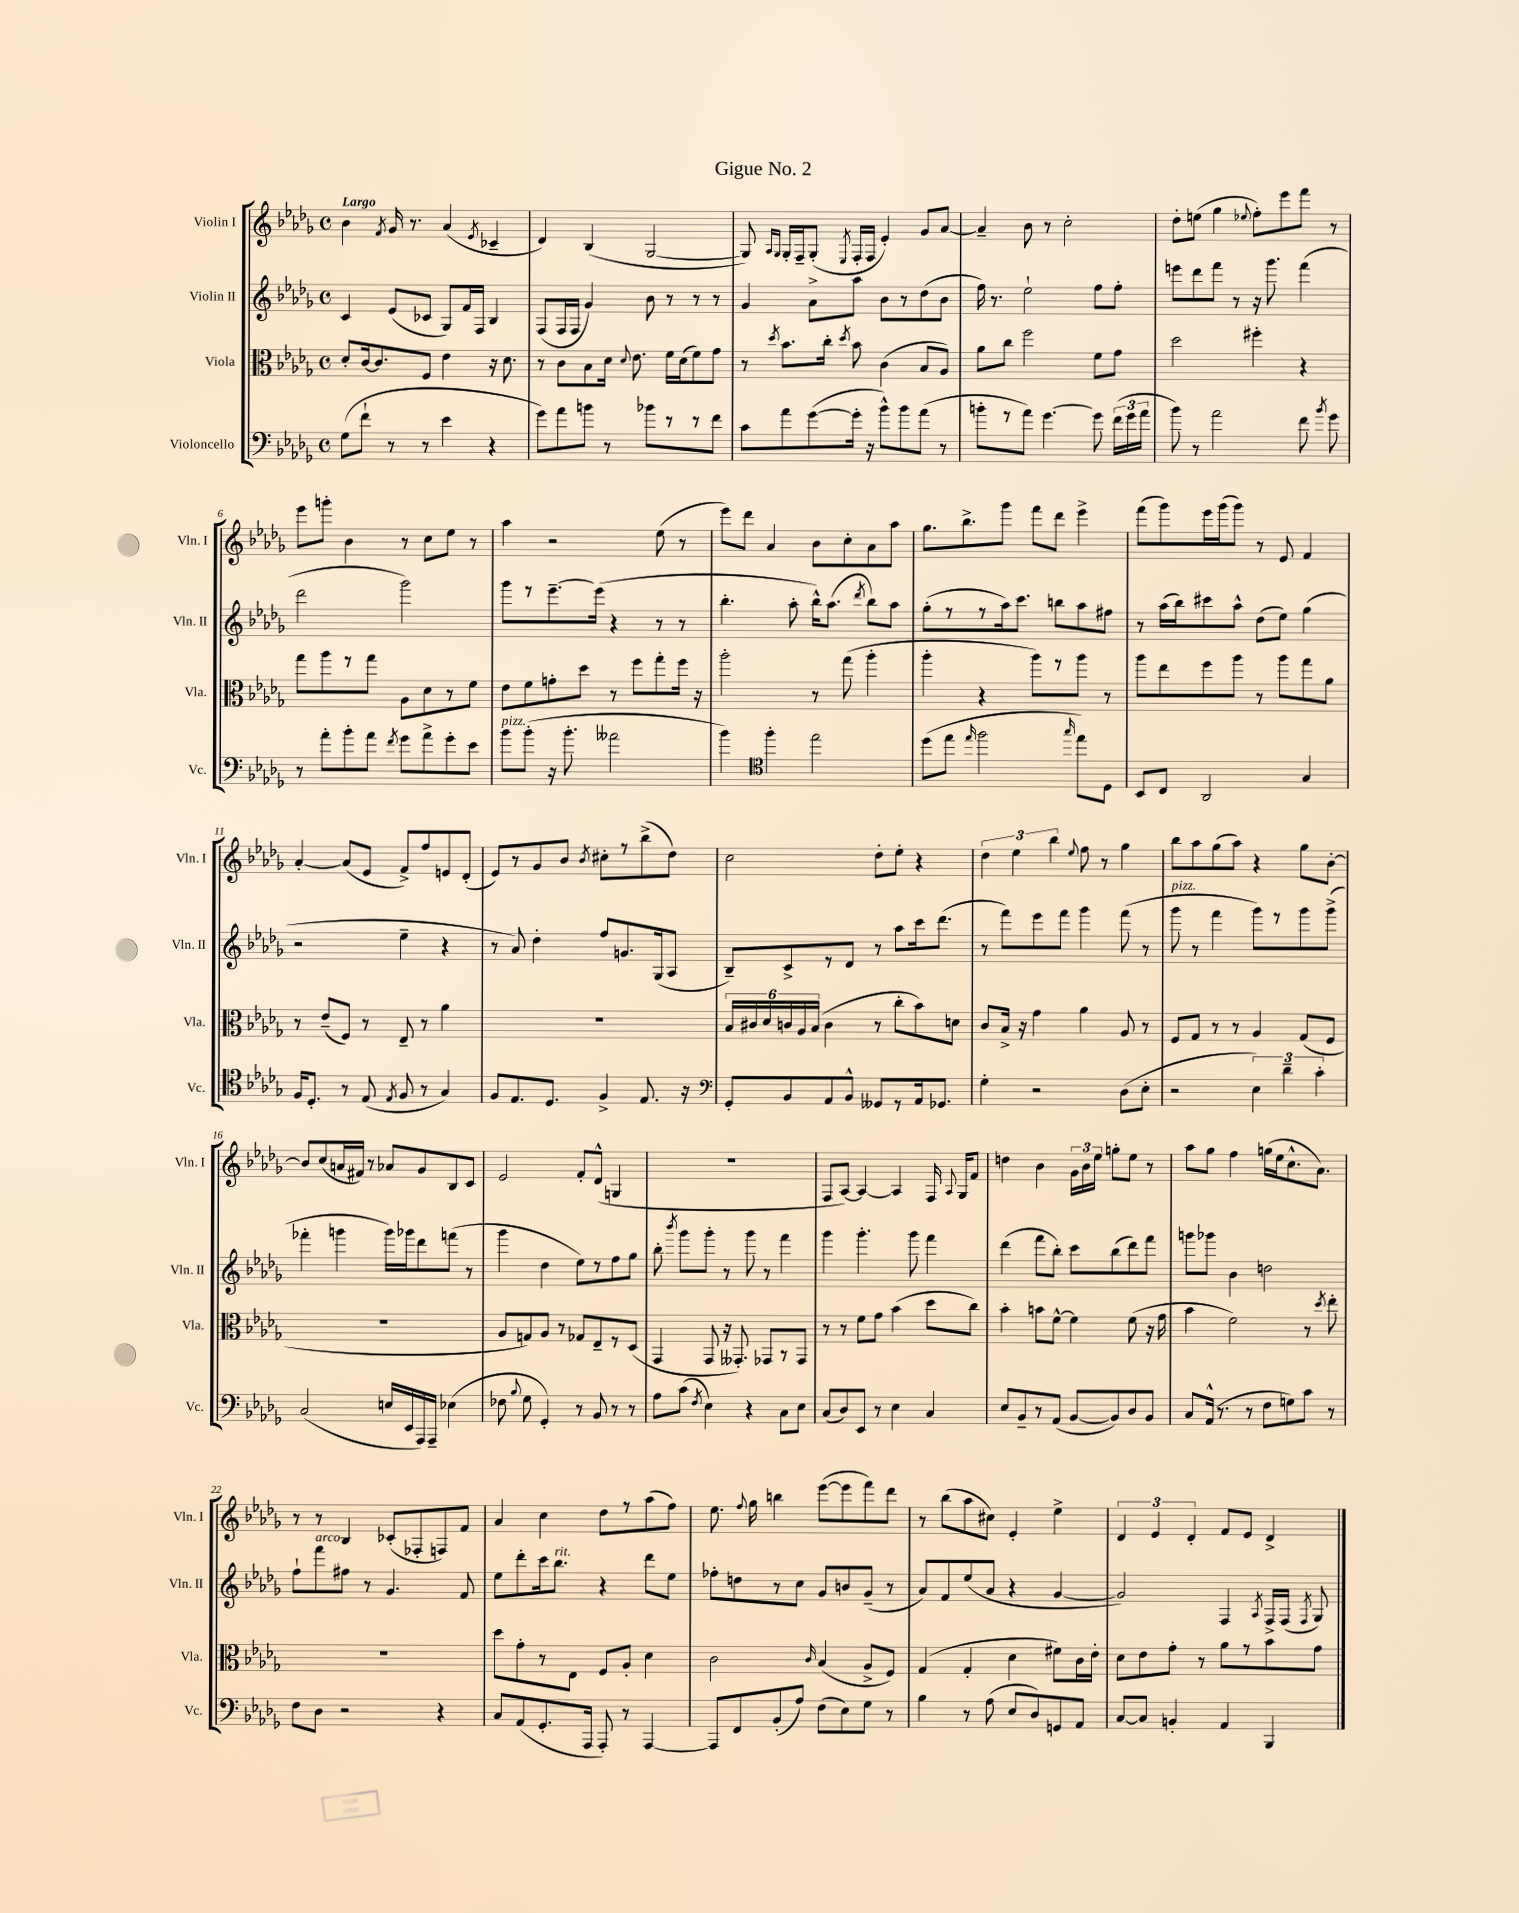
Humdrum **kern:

**kern	**kern	**kern	**kern
*part4	*part3	*part2	*part1
*staff4	*staff3	*staff2	*staff1
*I"Violoncello	*I"Viola	*I"Violin II	*I"Violin I
*I'Vc.	*I'Vla.	*I'Vln. II	*I'Vln. I
*clefF4	*clefC3	*clefG2	*clefG2
*k[b-e-a-d-g-]	*k[b-e-a-d-g-]	*k[b-e-a-d-g-]	*k[b-e-a-d-g-]
*M4/4	*M4/4	*M4/4	*M4/4
*met(c)	*met(c)	*met(c)	*met(c)
=1	=1	=1	=1
!	!	!	!LO:TX:a:B:t=Largo
(8G-\L	8d-'/L	4c/	4b-\
8f`\J	[16c/k	.	.
.	8.c/]	.	.
.	.	.	8qf/
8r	.	(8e-/L	16g-/
.	.	.	8.r
8r	8F/J	8c-X/J	.
4e-\	4e-\	8G-/L)	(4a-/
.	.	16f/L	.
.	.	16F/JJ	.
.	.	.	8qe-/
4r	16r	4B-/	4c-X~/
.	8.d-\	.	.
=2	=2	=2	=2
8g-\L)	8r	(8F/L	4d-/)
8a-\	8c\L	16F/L	.
.	.	16F/JJ	.
8bn\J	8B-\	4g-/)	(4B-/
8r	16d-\Jk	.	.
.	8qqd-/	.	.
.	8.e-\	.	.
8b-X\L	.	8b-\	[2G-/
8r	16f\LL	8r	.
.	(16d-\J	.	.
8r	8f\)	8r	.
8f\J	8g-\J	8r	.
=3	=3	=3	=3
8c\L	8r	4g-/	8G-/])
.	.	.	16qqA-/LL
.	8qdd-/	.	16qqG-/JJ
8a-\	8.b-\L	.	16G-'/LL
.	.	.	16F~/J
([8g-\	.	8a-^\L	(8G-'/J
.	16cc'\Jk	.	.
.	8qdd-/	.	8qE-/
16g-'\Jk]	8b-\	8aa-\J	16F'/LL
16r	.	.	16F/JJ
8b-^^\L)	(4c\	8b-\L	4e-'/)
8b-\	.	8r	.
(8a-\J	8B-/L	(8dd-\	8g-/L
8r	8A-/J)	8b-\J	[8a-/J
=4	=4	=4	=4
8bn'\L	8a-\L	16ff\)	4a-~/]
.	.	8.r	.
8r	8cc\J	.	.
8a-\J)	2ff\	2ee-`\	8b-\
[4.g-\	.	.	8r
.	.	.	2cc'\
8g-\]	8f\L	8ff\L	.
(24f\LL	8g-\J	8ff'\J	.
24g-\	.	.	.
24a-\JJ	.	.	.
=5	=5	=5	=5
8b-\)	2dd-\	8eeen\L	8dd-'\L
8r	.	8ddd-\	(8een\J
2a-\	.	8fff\J	4gg-\
.	.	8r	.
.	.	.	8qqee-X/
.	4ff#X'\	16r	8ff'\L)
.	.	8.ggg-\	.
.	.	.	8eee-\
8f\	4r	(4fff\	8fff\J
8qb-/	.	.	.
8g-\	.	.	8r
!!LO:LB:g=z
=6	=6	=6	=6
8r	8gg-\L	2ddd-\	8eee-\L
8a-'\L	8aa-\	.	8gggn'\J
8b-'\	8r	.	4b-\
8a-\J	8gg-\J	.	.
8qf/	.	.	.
8g-\L	8A-\L	2ggg-\)	8r
8a-^\	8d-\	.	8cc\L
8g-'\	8r	.	8ee-\J
8e-\J	8f\J	.	8r
=7	=7	=7	=7
!LO:TX:a:i:t=pizz.	!	!	!
8b-\L	8e-\L	8ggg-\L	4aa-\
(8b-'\J	8f\	8r	.
16r	8gn'\	[8.eee-~\	2r
8.b-'\	.	.	.
.	8dd-\J	.	.
.	.	(16eee-\Jk]	.
2a--X\	8r	4r	.
.	8ff\L	.	.
.	8gg-'\	8r	(8ee-\
.	16ff\Jk	8r	8r
.	16r	.	.
=8	=8	=8	=8
4b-\)	2aa-'\	4.bb-'\	8eee-\L)
.	.	.	8ddd-\J
*clefC4	*	*	*
4ff'\	.	.	4a-/
.	.	8aa-'\	.
2ee-\	8r	16bb-^^\KL)	8b-\L
.	.	(8.aa-\J	.
.	(8gg-\	.	8cc'\
.	.	8qddd-/	.
.	4aa-'\	8bb-\L)	8a-\
.	.	8aa-\J	8aa-\J
=9	=9	=9	=9
(8dd-\L	4aa-'\	(8gg-'\L	8.gg-\L
8ee-\J	.	8r	.
.	.	.	8.bb-^\
16qqee-/	.	.	.
2ff\	4r	8r	.
.	.	16aa-\k)	8ggg-\J
.	.	8.ccc\J	.
.	8aa-\L)	.	8fff\L
.	8r	8bbn\L	8ddd-\J
16qqgg-/	.	.	.
8ee-\L)	8aa-\J	8aa-\	4eee-^\
8D-\J	8r	8ff#X\J	.
=10	=10	=10	=10
8BB-/L	8aa-\L	8r	(8fff\L
8C/J	8ee-\	(16aa-\LL	8ggg-\)
.	.	16bb-\J)	.
2AA-/	8ff\	8ccc#X\	16eee-\L
.	.	.	(16ggg-\J
.	8aa-\J	8aa-^^\J	8ggg-\J)
.	8r	(8dd-\L	8r
.	8aa-\L	8ee-\J)	8e-/
4G-/	8gg-\	(4gg-\	4f/
.	8a-\J	.	.
!!LO:LB:g=z
=11	=11	=11	=11
16F/KL	8r	2r	[4a-'/
8.D-'/J	.	.	.
.	(8e-~/L	.	.
8r	8F/J)	.	(8a-/L]
(8E-/	8r	.	8e-/J
8qE-/	.	.	.
8F/	8E-~/	4ee-~\	8f^/L)
8r	8r	.	8ff/
4G-/)	4a-\	4r	8en/
.	.	.	(8d-'/J
=12	=12	=12	=12
8F/L	1r	8r	8e-/L)
8.E-/	.	8a-/)	8r
.	.	4dd-'\	8g-/
8.D-/J	.	.	.
.	.	.	8b-/J
.	.	.	8qb-/
4F^/	.	8ff/L	8cc#X'\L
.	.	8.gn/	8r
8.E-/	.	.	(8bb-^\
.	.	(16G-/k	.
.	.	8A-/J	8dd-\J)
16r	.	.	.
=13	=13	=13	=13
*clefF4	*	*	*
8GG-'/L	24B-/LL	8B-~/L)	2cc\
.	24c#X/	.	.
.	24d-/	.	.
8BB-/	24cn/	8c^/	.
.	24A-/	.	.
.	(24B-/JJ	.	.
8AA-/	4c\	8r	.
8BB-^^/J	.	8d-/J	.
8GG--X/L	8r	8r	8dd-'\L
8r	8cc'\L	8aa-\L	8ee-'\J
16AA-/k	8b-\)	16ccc\k	4r
8.GG-X/J	.	(8.ddd-\J	.
.	8dn\J	.	.
=14	=14	=14	=14
4G-'\	8c/L	8r	6dd-\
.	16B-^/Jk	8fff\L)	.
.	.	.	6ee-\
.	16r	.	.
2r	4g-\	8eee-\	.
.	.	.	6bb-\
.	.	8fff\J	.
.	.	.	8qqee-/
.	4a-\	4ggg-\	8ff\
.	.	.	8r
(8D-\L	8A-/	(8fff\	4gg-\
8E-'\J	8r	8r	.
=15	=15	=15	=15
!	!	!LO:TX:a:i:t=pizz.	!
2r	8F/L	8ggg-\	8bb-\L
.	8G-/J	8r	8aa-\
.	8r	4fff\	(8gg-\
.	8r	.	8aa-\J)
6E-\)	4A-/	8ggg-\L)	4r
.	.	8r	.
6d-~\	.	.	.
.	(8G-/L	8ggg-\	8gg-\L
6c'\	.	.	.
.	8F/J	(8ggg-^\J	[8b-'\J
!!LO:LB:g=z
=16	=16	=16	=16
(2C/	1r	4fff-X'\	8b-/L]
.	.	.	(8cc/
.	.	4gggn\	16an/L
.	.	.	16f#X/JJ)
.	.	.	8r
16En/LL	.	16ggg\LL)	8a-X/L
16EE-/	.	16ggg-X\J	.
16AAA-/)	.	8ddd-\	8g-/
16AAA-~/JJ	.	.	.
(4E-X\	.	(8fffn\J	8B-/
.	.	8r	8c/J
=17	=17	=17	=17
8F-X\	8A-/L	4ggg-\	2e-/
8qqB-/	.	.	.
8G-\	8Gn/)	.	.
4GG-'/)	8A-/J	4dd-\	.
.	8r	.	.
8r	8G-X/L	8ee-\L)	8f'/L
8BB-/	8E-~/	8r	(8d-^^/J
8r	8r	8ff\	4Gn/
8r	(8D-/J	8gg-\J	.
=18	=18	=18	=18
8A-\L	4GG-/	8bb-'\	1r
.	.	8qbbb-/	.
(8c\J	.	8ggg-\L	.
8qF/	.	.	.
4E-\)	8GG-/	8ggg-'\J	.
.	16r	8r	.
.	8.GG--X'/)	.	.
4r	.	8ggg-\	.
.	8GG-X/L	8r	.
8C\L	8r	4fff\	.
8E-\J	8GG-/J	.	.
=19	=19	=19	=19
(8C/L	8r	4ggg-\	8F/L
8D-/)	8r	.	[8A-/J)
8EE-/J	8f\L	4.ggg-'\	4A-/_
8r	8g-\J	.	.
4E-\	(4b-\	.	4A-/]
.	.	8ggg-\	.
4C/	8dd-\L	4fff\	16F/
.	.	.	8qqA-/
.	.	.	16G-/KL
.	8cc\J)	.	8f/J
=20	=20	=20	=20
8E-/L	4b-'\	(4ddd-\	4ddn\
8BB-~/	.	.	.
8r	8bn\L	8fff\L	4b-\
(8AA-/J	[8f^^\J	8bb-'\J)	.
[8BB-/L	4f\]	8ccc\L	24g-\LL
.	.	.	24b-\
.	.	.	24ee-\JJ
8BB-/])	.	(8bb-\	8ggn'\L
8D-/	(8f\	8ddd-\)	8ee-\J
8BB-/J	16r	8fff\J	8r
.	16g-\	.	.
=21	=21	=21	=21
8C/L	4b-\	8gggn\L	8aa-\L
(16AA-^^/Jk	.	8ggg-X\J	8gg-\J
8.r	.	.	.
.	2f\)	4b-\	4ff\
8r	.	.	.
8F\L	.	2ddn\	(16ggn\LL
.	.	.	16ee-\J
8Gn\)	.	.	8.cc^^\
8c\J	8r	.	.
.	.	.	8.a-\J)
.	8qdd-/	.	.
8r	8ee-'\	.	.
!!LO:LB:g=z
=22	=22	=22	=22
8F\L	1r	8ff`\L	8r
!	!	!LO:TX:a:i:t=arco	!
8D-\J	.	8fff\	8r
2r	.	8ff#X\J	4B-/
.	.	8r	.
.	.	4.g-/	(8c-X'/L
.	.	.	8F-X'/
4r	.	.	8Fn/)
.	.	8f/	8f/J
=23	=23	=23	=23
8C/L	8dd-\L	8ee-\L	4a-/
(8AA-/	8g-'\	8ddd-'\	.
8.GG-'/	8r	16ccc\k	4cc\
!	!	!LO:TX:a:i:t=rit.	!
.	.	8.bb-\J	.
.	8E-\J	.	.
16AAA-/Jk	.	.	.
8AAA-'/)	8F/L	4r	8dd-\L
8r	8A-'/J	.	8r
[4AAA-/	4d-\	8ddd-\L	(8aa-\
.	.	8ee-\J	8ff\J)
=24	=24	=24	=24
8AAA-/L]	2c\	8ff-X'\L	8.ee-\
8FF/	.	8ddn\	.
.	.	.	8qqff/
.	.	.	16gg-\
(8BB-'/	.	8r	4bbn\
8A-/J)	.	8cc\J	.
.	16qqc/	.	.
(8F\L	(4B-/	8g-/L	([8eee-\L
8E-\)	.	8bn/	8eee-\]
8G-\J	8A-^/L	(8g-~/J	8fff\)
8r	8F/J)	8r	8ddd-\J
=25	=25	=25	=25
4B-\	(4G-/	8a-/L)	8r
.	.	8f/	(8bb-\L
8r	4G-'/	(8ee-/	8aa-\
(8A-\	.	8a-/J	8cc#X\J)
8E-/L	4d-\	4r	4e-'/
8D-/)	.	.	.
8GGn/	8f#X\L)	[4g-/	4ee-^\
8AA-/J	16c\L	.	.
.	16e-'\JJ	.	.
=26	=26	=26	=26
[8C/L	8d-\L	2g-/])	6d-/
8C/J]	8e-\	.	.
.	.	.	6e-/
4BBn'/	8g-'\J	.	.
.	.	.	6d-'/
.	8r	.	.
4AA-/	8a-\L	4F/	8f/L
.	8r	.	8e-/J
.	.	8qA-/	.
4BBB-/	8b-\	16F^/LL	4d-^/
.	.	(16F/JJ	.
.	.	8qF/	.
.	8g-\J	8G-/)	.
==	==	==	==
*-	*-	*-	*-
